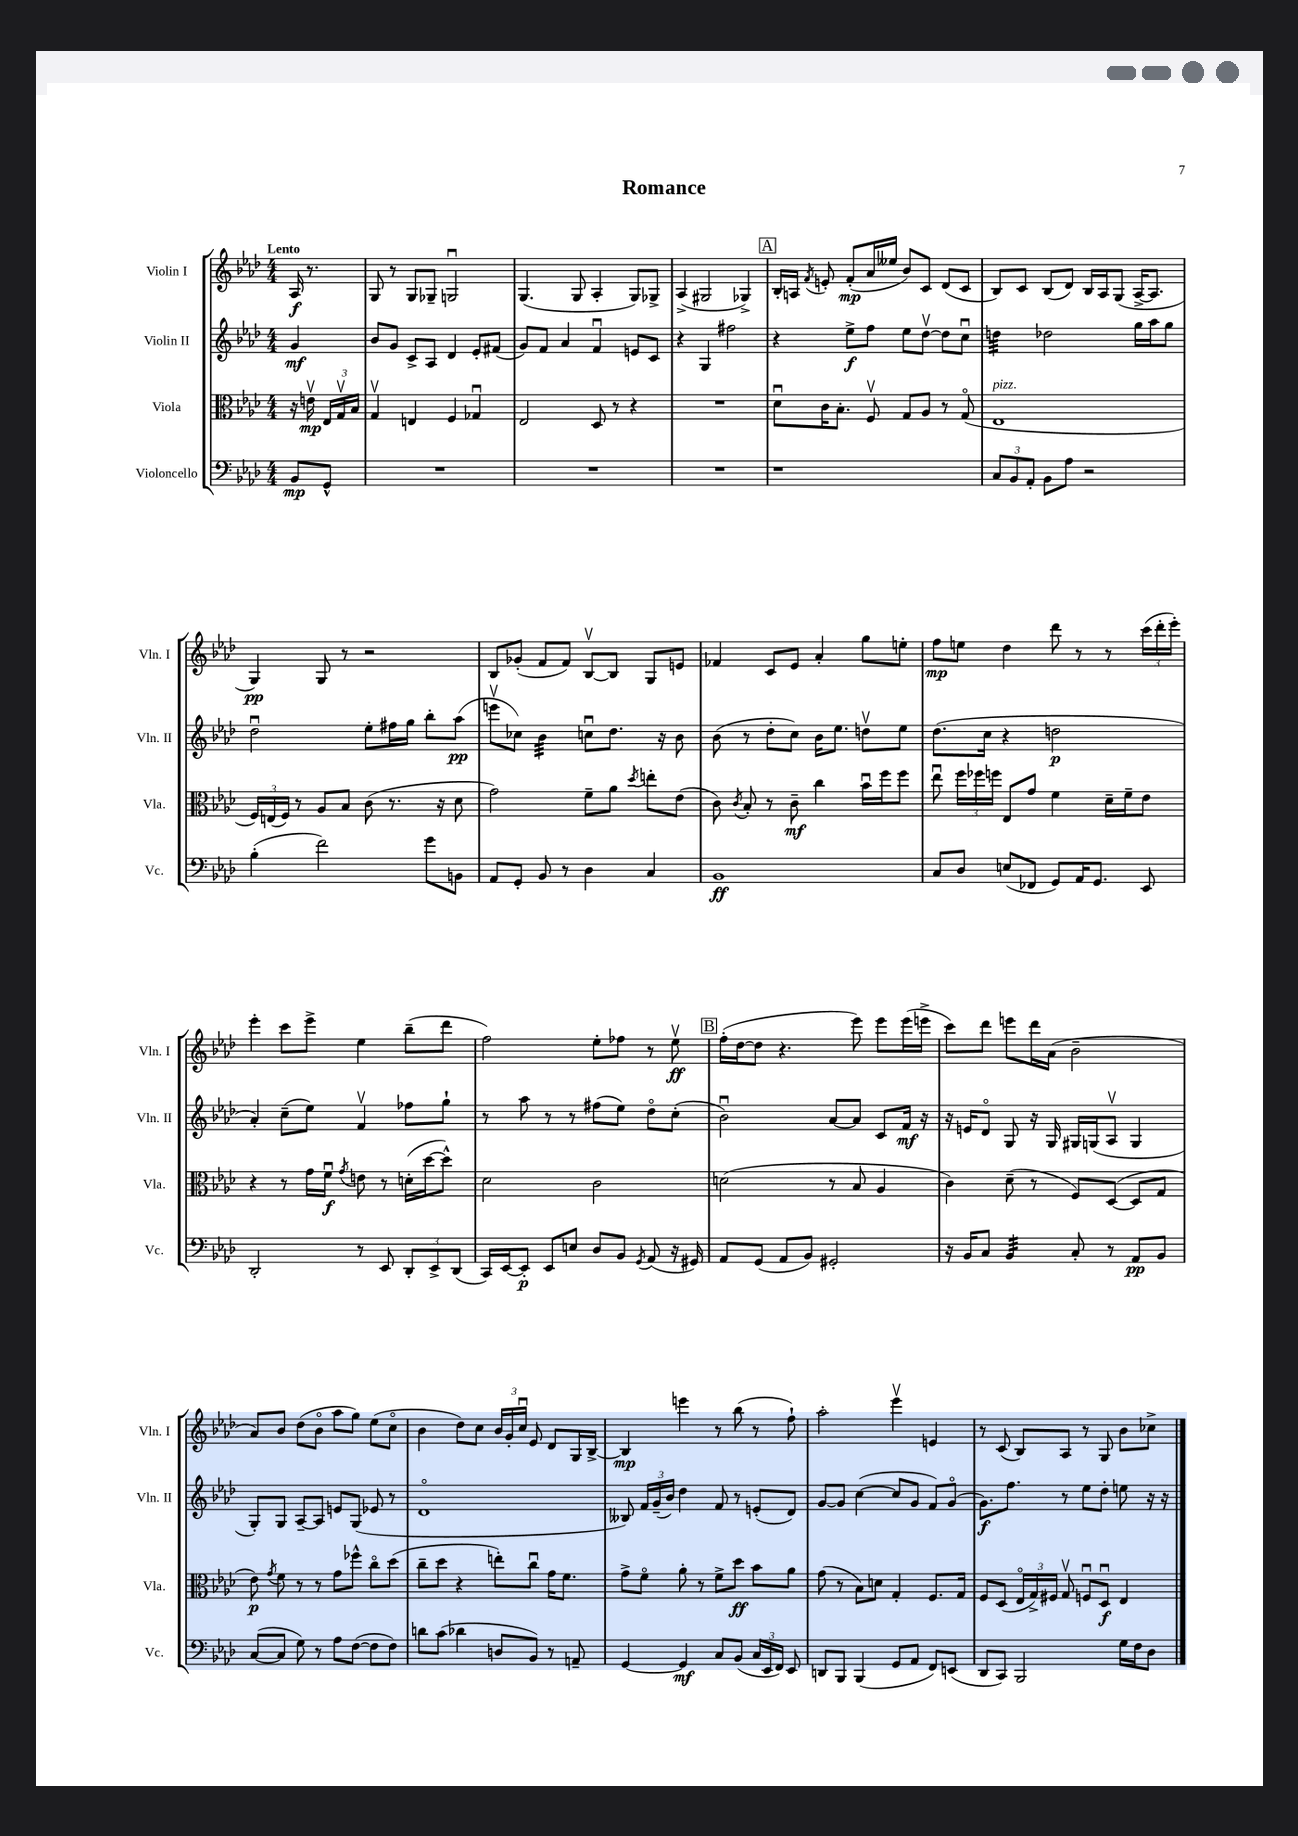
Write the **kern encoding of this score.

**kern	**dynam	**kern	**dynam	**kern	**dynam	**kern	**dynam
*part4	*part4	*part3	*part3	*part2	*part2	*part1	*part1
*staff4	*staff4	*staff3	*staff3	*staff2	*staff2	*staff1	*staff1
*I"Violoncello	*	*I"Viola	*	*I"Violin II	*	*I"Violin I	*
*I'Vc.	*	*I'Vla.	*	*I'Vln. II	*	*I'Vln. I	*
*clefF4	*	*clefC3	*	*clefG2	*	*clefG2	*
*k[b-e-a-d-]	*	*k[b-e-a-d-]	*	*k[b-e-a-d-]	*	*k[b-e-a-d-]	*
*M4/4	*	*M4/4	*	*M4/4	*	*M4/4	*
=	=	=	=	=	=	=	=
!	!	!	!	!	!	!LO:TX:a:B:t=Lento	!
8BB-/L	mp	16r	.	4g/	mf	16A-/	f
.	.	16env\	mp	.	.	8.r	.
8GG^^/J	.	24E-/LL	.	.	.	.	.
.	.	24Gv/	.	.	.	.	.
.	.	24B-/JJ	.	.	.	.	.
=1	=1	=1	=1	=1	=1	=1	=1
1r	.	4Gv/	.	8b-/L	.	8G/	.
.	.	.	.	8g/J	.	8r	.
.	.	4En/	.	8c^/L	.	8G/L	.
.	.	.	.	8A-/J	.	8G-X~/J	.
.	.	4F/	.	4d-/	.	2Gnu/	.
.	.	4G-Xu/	.	8e-'/L	.	.	.
.	.	.	.	(8f#X/J	.	.	.
=2	=2	=2	=2	=2	=2	=2	=2
1r	.	2E-/	.	8g/L)	.	(4.G/	.
.	.	.	.	8f/J	.	.	.
.	.	.	.	4a-/	.	.	.
.	.	.	.	.	.	8G/	.
.	.	8D-/	.	4fu/	.	4A-'/	.
.	.	8r	.	.	.	.	.
.	.	4r	.	8en/L	.	8G/L)	.
.	.	.	.	8c/J	.	8G-X^/J	.
=3	=3	=3	=3	=3	=3	=3	=3
1r	.	1r	.	4r	.	(4A-^/	.
.	.	.	.	4G/	.	2G#X/	.
.	.	.	.	2ff#X\	.	.	.
.	.	.	.	.	.	4G-X^/)	.
!!LO:REH:place=s1:t=A
=4	=4	=4	=4	=4	=4	=4	=4
1r	.	8d-u\L	.	4r	.	16B-'/LL	.
.	.	.	.	.	.	16An/JJ	.
.	.	.	.	.	.	8qf/	.
.	.	16c\K	.	.	.	8en'/	.
.	.	8.B-'\J	.	.	.	.	.
.	.	.	.	8ee-^\L	f	(8f'/L	mp
.	.	8Fv/	.	8ff\J	.	16a-/L	.
.	.	.	.	.	.	16ee--X/JJ	.
.	.	8G/L	.	8ee-\L	.	8b-/L)	.
.	.	8A-/J	.	[8dd-v\J	.	8c/J	.
.	.	8r	.	8dd-\L]	.	(8d-/L	.
.	.	(8G/	.	8ccu\J	.	8c/J	.
=5	=5	=5	=5	=5	=5	=5	=5
!	!	!LO:TX:a:i:t=pizz.	!	!	!	!	!
*	*	*	*	*tremolo	*	*	*
12C/L	.	1E-	.	32ddn\LLL	.	8B-/L)	.
.	.	.	.	32ddn\	.	.	.
.	.	.	.	32ddn\	.	.	.
12BB-/	.	.	.	.	.	.	.
.	.	.	.	32ddn\	.	.	.
.	.	.	.	32ddn\	.	8c/J	.
.	.	.	.	32ddn\	.	.	.
12AA-'/J	.	.	.	.	.	.	.
.	.	.	.	32ddn\	.	.	.
.	.	.	.	32ddn\JJJ	.	.	.
*	*	*	*	*Xtremolo	*	*	*
8BB-\L	.	.	.	2dd-X\	.	(8B-/L	.
8A-\J	.	.	.	.	.	8d-/J)	.
2r	.	.	.	.	.	16B-/LL	.
.	.	.	.	.	.	16A-/J	.
.	.	.	.	.	.	(8G/J	.
.	.	.	.	16gg\LL	.	[16A-^/KL	.
.	.	.	.	16aa-\J	.	8.A-/J]	.
.	.	.	.	8gg\J	.	.	.
!!LO:LB:g=z
=6	=6	=6	=6	=6	=6	=6	=6
(4B-'\	.	24F/LL)	.	2dd-u\	.	4G/)	pp
.	.	(24En/	.	.	.	.	.
.	.	24F/JJ)	.	.	.	.	.
.	.	8r	.	.	.	.	.
2f\)	.	8A-/L	.	.	.	8G/	.
.	.	8B-/J	.	.	.	8r	.
.	.	(8c\	.	8ee-'\L	.	2r	.
.	.	8.r	.	16ff#X\L	.	.	.
.	.	.	.	16gg\JJ	.	.	.
8g\L	.	.	.	8bb-'\L	.	.	.
.	.	16r	.	.	.	.	.
8BBn\J	.	8d-\	.	(8aa-\J	pp	.	.
=7	=7	=7	=7	=7	=7	=7	=7
8AA-/L	.	2g\)	.	8eeenv\L	.	8B-/L	.
8GG'/J	.	.	.	8cc-X\J)	.	(8g-X'/J	.
*	*	*	*	*tremolo	*	*	*
8BB-/	.	.	.	32b-\LLL	.	8f/L	.
.	.	.	.	32b-\	.	.	.
.	.	.	.	32b-\	.	.	.
.	.	.	.	32b-\	.	.	.
8r	.	.	.	32b-\	.	8f/J)	.
.	.	.	.	32b-\	.	.	.
.	.	.	.	32b-\	.	.	.
.	.	.	.	32b-\JJJ	.	.	.
*	*	*	*	*Xtremolo	*	*	*
4D-\	.	8f~\L	.	8ccnu\L	.	[8B-v/L	.
.	.	8a-\J	.	8.dd-\J	.	8B-/J]	.
.	.	8qdd-/	.	.	.	.	.
4C/	.	8een'\L	.	.	.	8G/L	.
.	.	.	.	16r	.	.	.
.	.	(8e-\J	.	8b-\	.	8en/J	.
=8	=8	=8	=8	=8	=8	=8	=8
1BB-	ff	8c\)	.	(8b-\	.	4f-X/	.
.	.	8qc/	.	.	.	.	.
.	.	8B-'/	.	8r	.	.	.
.	.	8r	.	8dd-'\L	.	8c/L	.
.	.	8c~\	mf	8cc\J)	.	8e-/J	.
.	.	4cc\	.	16b-\KL	.	4a-'/	.
.	.	.	.	8.ee-\J	.	.	.
.	.	16b-u\LL	.	8ddnv\L	.	8gg\L	.
.	.	16ff\J	.	.	.	.	.
.	.	8ff\J	.	8ee-\J	.	8een'\J	.
=9	=9	=9	=9	=9	=9	=9	=9
8C/L	.	8ee-u\	.	(8.dd-\L	.	8ff\L	mp
8D-/J	.	24ff\LL	.	.	.	8een\J	.
.	.	24ff-X\	.	.	.	.	.
.	.	.	.	16cc\Jk	.	.	.
.	.	24ffn\JJ	.	.	.	.	.
(8En/L	.	8E-/L	.	4r	.	4dd-\	.
8FF-X/J	.	8g/J	.	.	.	.	.
8GG/L)	.	4f\	.	2ddn\	p	8ddd-\	.
16AA-/K	.	.	.	.	.	8r	.
8.GG/J	.	.	.	.	.	.	.
.	.	16d-~\LL	.	.	.	8r	.
.	.	16f~\J	.	.	.	.	.
8EE-/	.	8e-\J	.	.	.	(24ccc\LL	.
.	.	.	.	.	.	24ddd-'\	.
.	.	.	.	.	.	24eee-'\JJ)	.
!!LO:LB:g=z
=10	=10	=10	=10	=10	=10	=10	=10
2DD-'/	.	4r	.	4a-'/)	.	4eee-'\	.
.	.	8r	.	(8cc~\L	.	8ccc\L	.
.	.	16g\LL	.	8ee-\J)	.	8eee-^\J	.
.	.	16fu\JJ	f	.	.	.	.
.	.	8qg/	.	.	.	.	.
8r	.	8en\	.	4fv/	.	4ee-\	.
8EE-/	.	8r	.	.	.	.	.
12DD-'/L	.	(16dn'\LL	.	8ff-X\L	.	(8bb-~\L	.
.	.	[16dd-\J	.	.	.	.	.
12EE-^/	.	.	.	.	.	.	.
.	.	8dd-^^\J])	.	8gg`\J	.	8ddd-\J	.
(12DD-/J	.	.	.	.	.	.	.
=11	=11	=11	=11	=11	=11	=11	=11
16CC/LL)	.	2d-\	.	8r	.	2ff\)	.
[16EE-/J	.	.	.	.	.	.	.
8EE-'/J]	p	.	.	8aa-\	.	.	.
8EE-/L	.	.	.	8r	.	.	.
8En/J	.	.	.	8r	.	.	.
8D-/L	.	2c\	.	(8ff#X\L	.	8ee-'\L	.
8BB-/J	.	.	.	8ee-\J)	.	8ff-X\J	.
8qGG/	.	.	.	.	.	.	.
(8AA-/	.	.	.	8dd-\L	.	8r	.
16r	.	.	.	(8cc'\J	.	8ee-v\	ff
16GG#X/)	.	.	.	.	.	.	.
!!LO:REH:place=s1:t=B
=12	=12	=12	=12	=12	=12	=12	=12
8AA-/L	.	(2dn\	.	2b-u\)	.	(16ff'\LL	.
.	.	.	.	.	.	[16dd-\J	.
(8GG/J	.	.	.	.	.	8dd-\J]	.
8AA-/L	.	.	.	.	.	4.r	.
8BB-/J)	.	.	.	.	.	.	.
2GG#X'/	.	8r	.	[8a-/L	.	.	.
.	.	8B-/	.	8a-/J]	.	8eee-\)	.
.	.	4A-/	.	8c/L	.	8eee-\L	.
.	.	.	.	16f/Jk	mf	(16eee-\L	.
.	.	.	.	16r	.	16eeen^\JJ	.
=13	=13	=13	=13	=13	=13	=13	=13
16r	.	4c\)	.	16r	.	8ccc\L)	.
16BB-/KL	.	.	.	16en/KL	.	.	.
8C/J	.	.	.	8d-/J	.	8ddd-\J	.
*tremolo	*	*	*	*	*	*	*
32BB-/LLL	.	(8d-~\	.	8G/	.	8eeen\L	.
32BB-/	.	.	.	.	.	.	.
32BB-/	.	.	.	.	.	.	.
32BB-/	.	.	.	.	.	.	.
32BB-/	.	8r	.	16r	.	16ddd-\L	.
32BB-/	.	.	.	.	.	.	.
32BB-/	.	.	.	16G/	.	(16a-\JJ	.
32BB-/JJJ	.	.	.	.	.	.	.
*Xtremolo	*	*	*	*	*	*	*
8C'/	.	8F/L)	.	16G#X/LL	.	2b-~\	.
.	.	.	.	(16Gn/J	.	.	.
8r	.	([8D-/J	.	8A-v/J	.	.	.
8AA-/L	pp	8D-/L]	.	4G/	.	.	.
8BB-/J	.	8G/J	.	.	.	.	.
!!LO:LB:g=z
=14	=14	=14	=14	=14	=14	=14	=14
([8C/L	.	8e-\)	p	8G'/L)	.	8a-/L)	.
.	.	8qg/	.	.	.	.	.
8C/J]	.	8f\	.	8G/J	.	8b-/J	.
8G\)	.	8r	.	[8A-~/L	.	(8dd-\L	.
8r	.	8r	.	8A-/J]	.	8b-\J	.
8A-\L	.	8g\L	.	8en/L	.	8aa-\L	.
([8F\J	.	8ff-X^^\J	.	(8G/J	.	8gg\J)	.
8F\L]	.	8cc\L	.	8e-X/	.	(8ee-\L	.
8F\J)	.	(8dd-\J	.	8r	.	8cc\J	.
=15	=15	=15	=15	=15	=15	=15	=15
8dn\L	.	8cc~\L	.	1d-	.	4b-\	.
(8c\J	.	8dd-\J	.	.	.	.	.
4d-X\	.	4r	.	.	.	8dd-\L)	.
.	.	.	.	.	.	8cc\J	.
8Dn/L	.	8een'\L)	.	.	.	24b-/LL	.
.	.	.	.	.	.	24g'/	.
.	.	.	.	.	.	24ccu/JJ	.
8BB-/J)	.	8ccu\J	.	.	.	8e-/	.
8r	.	16g\KL	.	.	.	8d-/L	.
.	.	8.f\J	.	.	.	.	.
8AAn~/	.	.	.	.	.	16G/L	.
.	.	.	.	.	.	[16B-^/JJ	.
=16	=16	=16	=16	=16	=16	=16	=16
[4GG/	.	8g^\L	.	8B--X/)	.	4B-/]	mp
.	.	8f\J	.	24f/LL	.	.	.
.	.	.	.	(24g~/	.	.	.
.	.	.	.	24b-/JJ)	.	.	.
4GG/]	mf	8a-'\	.	4dd-\	.	4eeen\	.
.	.	8r	.	.	.	.	.
8C/L	.	8f^\L	.	8f/	.	8r	.
(8BB-/J	.	8dd-\J	ff	8r	.	(8bb-\	.
24C/LL	.	8b-\L	.	(8en'/L	.	8r	.
24EE-/	.	.	.	.	.	.	.
24FF/JJ)	.	.	.	.	.	.	.
8EE-/	.	8a-\J	.	8d-/J)	.	8ff`\)	.
=17	=17	=17	=17	=17	=17	=17	=17
8DDn/L	.	(8g\	.	[8g/L	.	2aa-'\	.
8BBB-/J	.	8r	.	8g/J]	.	.	.
(4BBB-/	.	8B-\L)	.	([4cc\	.	.	.
.	.	8dn\J	.	.	.	.	.
8GG/L	.	4G'/	.	8cc/L]	.	4eee-v\	.
8AA-/J	.	.	.	8g/J	.	.	.
8FF/L)	.	8.F/L	.	8f/L)	.	4en/	.
(8EEn/J	.	.	.	(8g/J	.	.	.
.	.	16G/Jk	.	.	.	.	.
=18	=18	=18	=18	=18	=18	=18	=18
8DD-/L	.	8F/L	.	8.g\L)	f	8r	.
8CC/J)	.	(8D-/J	.	.	.	(8c/	.
.	.	.	.	8.ff\J	.	.	.
2BBB-/	.	24E-/LL	.	.	.	8B-/L)	.
.	.	24G^/)	.	.	.	.	.
.	.	24F#X/JJ	.	.	.	.	.
.	.	8Gv/	.	8r	.	8A-/J	.
.	.	8Fnu/L	.	8ee-\L	.	8r	.
.	.	8D-u/J	f	8dd-'\J	.	8G/	.
16G\LL	.	4E-/	.	8een\	.	8b-\L	.
16F\J	.	.	.	.	.	.	.
8D-\J	.	.	.	16r	.	8cc-X^\J	.
.	.	.	.	16r	.	.	.
==	==	==	==	==	==	==	==
*-	*-	*-	*-	*-	*-	*-	*-
